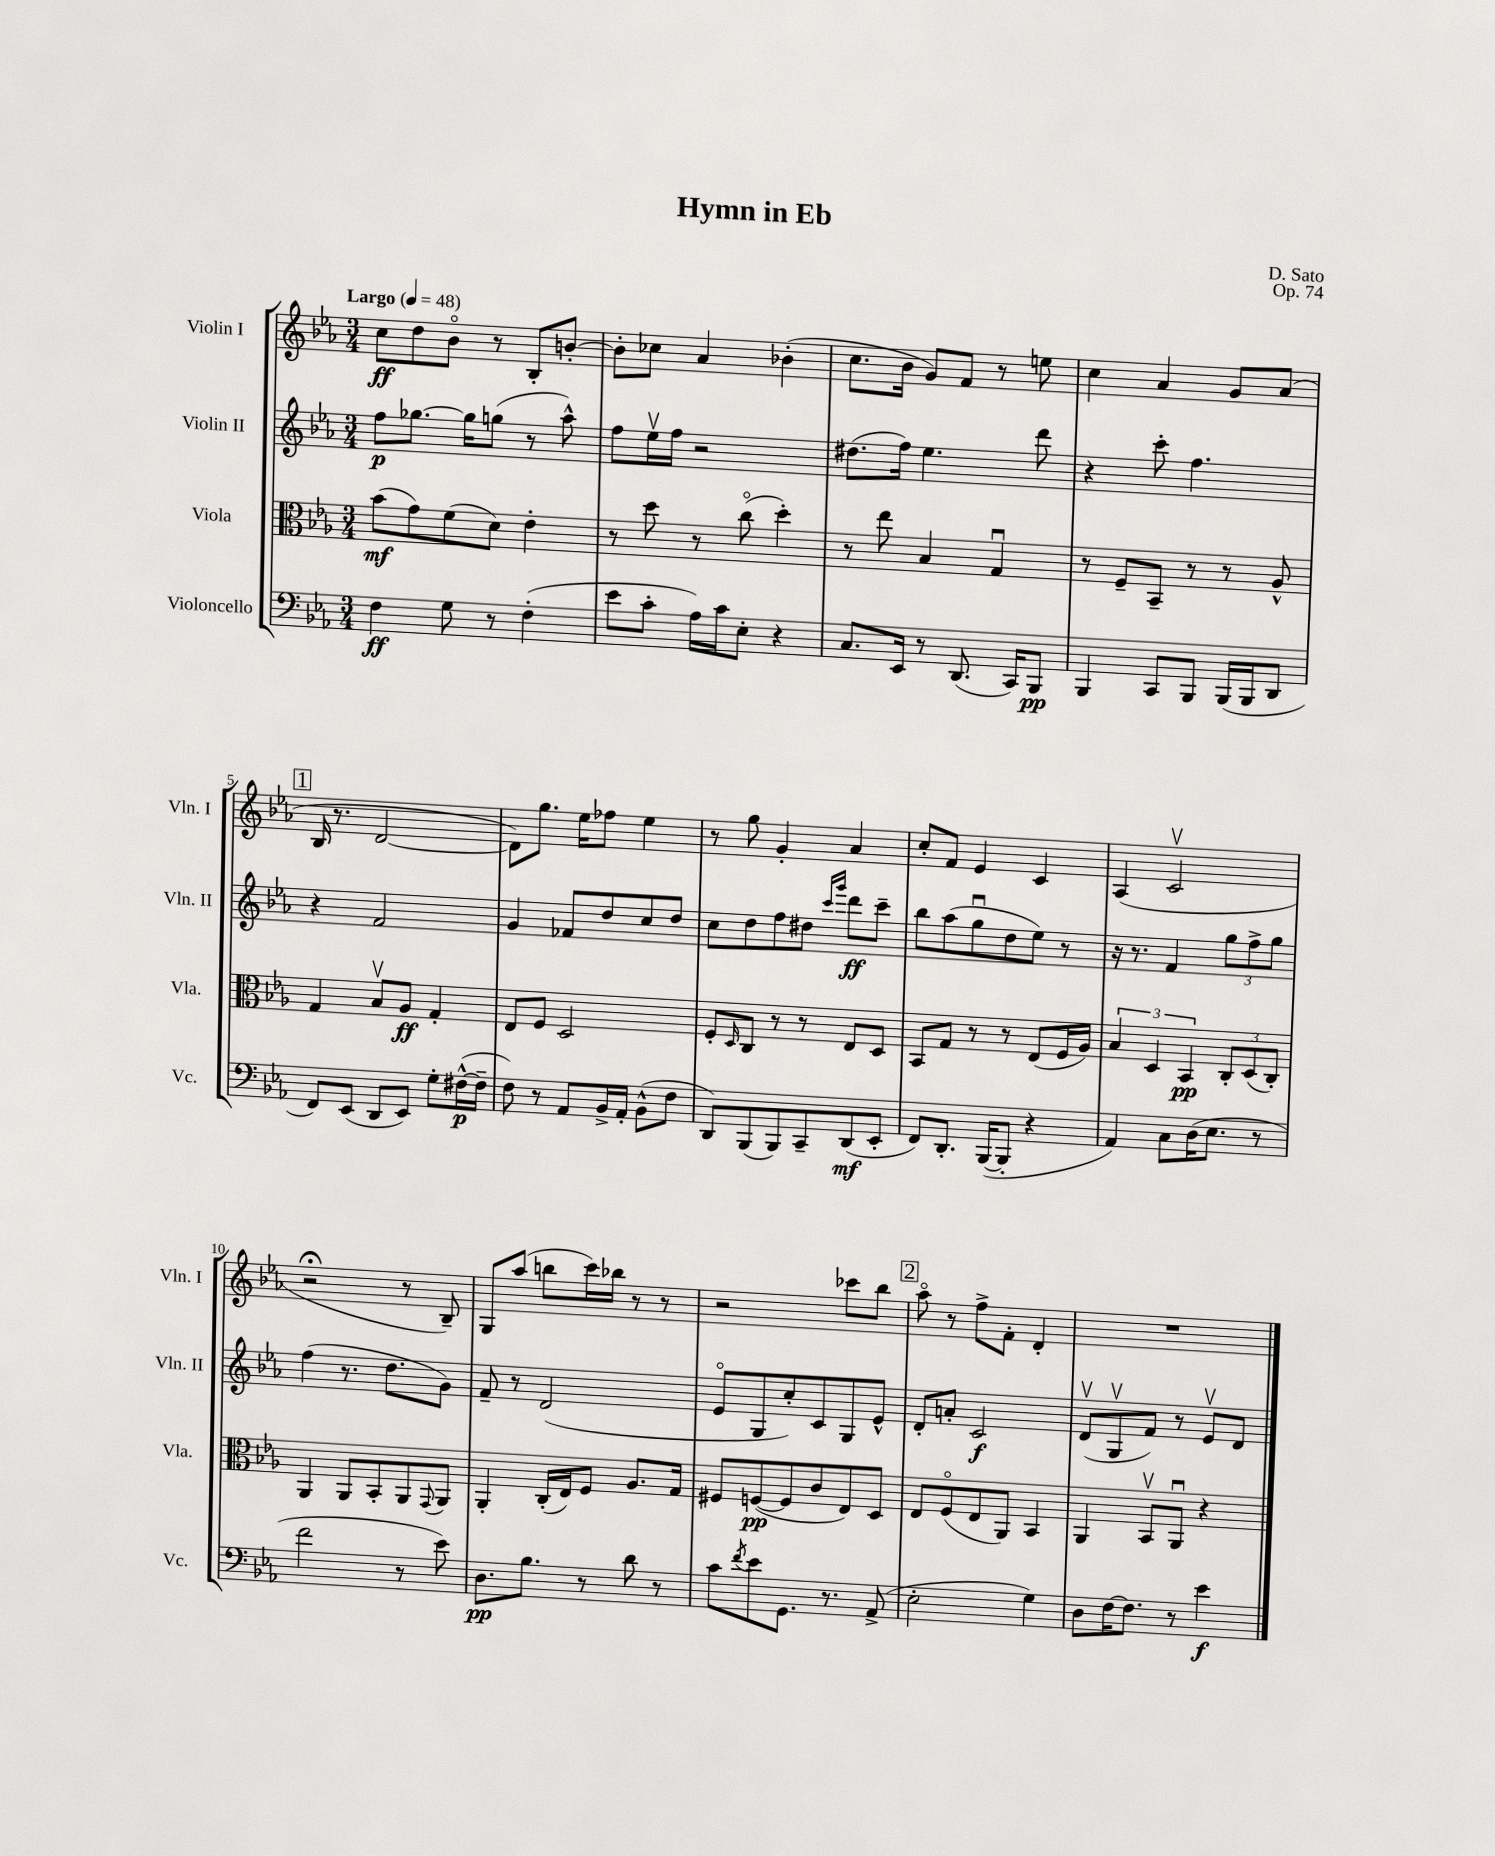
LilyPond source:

\header { title = "Hymn in Eb" composer = "D. Sato" opus = "Op. 74" }
<<
\new StaffGroup <<
\new Staff = "s0" \with { instrumentName = "Violin I" shortInstrumentName = "Vln. I" } {
    \clef treble \key ees \major \numericTimeSignature \time 3/4 \tempo "Largo" 4 = 48
    c''8\ff d''8 bes'8\flageolet r8 bes8-. b'8~-. |
    b'8-. ces''8 aes'4 bes'4-.( |
    c''8. bes'16 g'8) f'8 r8 e''8 |
    c''4 aes'4 g'8 aes'8( |
    \mark \markup { \box "1" } bes16 r8. d'2~ |
    d'8) g''8. ees''16 fes''8 ees''4 |
    r8 g''8 g'4-. aes'4 |
    c''8-. f'8 ees'4 c'4 |
    aes4( c'2\upbow |
    r2\fermata r8 bes8--) |
    g8 aes''8( b''8 c'''16) bes''16 r8 r8 |
    r2 ces'''8 bes''8 |
    \mark \markup { \box "2" } aes''8\flageolet r8 f''8-> f'8-. d'4-. |
    R2. \bar "|." |
}
\new Staff = "s1" \with { instrumentName = "Violin II" shortInstrumentName = "Vln. II" } {
    \clef treble \key ees \major \numericTimeSignature \time 3/4
    f''8\p ges''8.~ ges''16 g''8( r8 aes''8-^) |
    f''8 ees''16\upbow f''16 r2 |
    dis''8.( f''16) ees''4. d'''8 |
    r4 c'''8-. f''4. |
    \mark \markup { \box "1" } r4 f'2 |
    g'4 fes'8 d''8 c''8 d''8 |
    c''8 d''8 f''8 dis''8 \grace { c'''16 g'''16 } d'''8\ff c'''8-- |
    bes''8 aes''8( g''8\downbow d''8 ees''8) r8 |
    r16 r8. f'4 \tuplet 3/2 { g''8 f''8-> g''8 } |
    f''4( r8. d''8. g'8) |
    f'8-- r8 d'2( |
    ees'8\flageolet g8 c''8-.) c'8 g8 ees'8-^ |
    \mark \markup { \box "2" } d'8-. a'8-. c'2\f |
    d'8\upbow( g8\upbow f'8) r8 ees'8\upbow d'8 \bar "|." |
}
\new Staff = "s2" \with { instrumentName = "Viola" shortInstrumentName = "Vla." } {
    \clef alto \key ees \major \numericTimeSignature \time 3/4
    bes'8\mf( g'8) f'8( d'8) ees'4-. |
    r8 d''8 r8 c''8\flageolet( d''4-.) |
    r8 ees''8 bes4 g4\downbow |
    r8 f8-- bes,8-- r8 r8 aes8-^ |
    \mark \markup { \box "1" } g4 bes8\upbow aes8\ff g4-. |
    ees8 f8 d2 |
    f8-. \grace { d16 } c8 r8 r8 ees8 d8 |
    bes,8 g8 r8 r8 ees8( f16 aes16) |
    \tuplet 3/2 { bes4 d4 bes,4\pp } \tuplet 3/2 { c8-. d8( c8-.) } |
    aes,4 aes,8 bes,8-. aes,8 \appoggiatura { g,8 } aes,8 |
    aes,4-. c16-.( ees16) f8 aes8. g16 |
    fis8 f8~\pp( f8 c'8 ees8) d8 |
    \mark \markup { \box "2" } ees8 f8\flageolet( ees8 aes,8) bes,4 |
    aes,4 bes,8\upbow aes,8\downbow r4 \bar "|." |
}
\new Staff = "s3" \with { instrumentName = "Violoncello" shortInstrumentName = "Vc." } {
    \clef bass \key ees \major \numericTimeSignature \time 3/4
    f4\ff g8 r8 f4-.( |
    ees'8 c'8-. aes16) c'16 ees8-. r4 |
    c8. ees,16 r8 d,8.( c,16) bes,,8\pp |
    bes,,4 c,8 bes,,8 bes,,16( bes,,16 d,8 |
    \mark \markup { \box "1" } f,8) ees,8( d,8 ees,8) g8-. fis16~-^\p( fis16-- |
    f8) r8 aes,8 bes,16-> aes,16-. bes,8-^( f8 |
    d,8) bes,,8( bes,,8) c,8-- d,8\mf( ees,8-. |
    f,8) d,8.-. bes,,16~( bes,,8-. r4 |
    aes,4) c8 d16( ees8. r8 |
    f'2 r8 ees'8) |
    d8.\pp bes8. r8 d'8 r8 |
    c'8 \acciaccatura { f'8 } ees'8 g,8. r8. aes,8->( |
    \mark \markup { \box "2" } ees2-. g4) |
    d8 f16~ f8. r8 ees'4\f \bar "|." |
}
>>
>>
